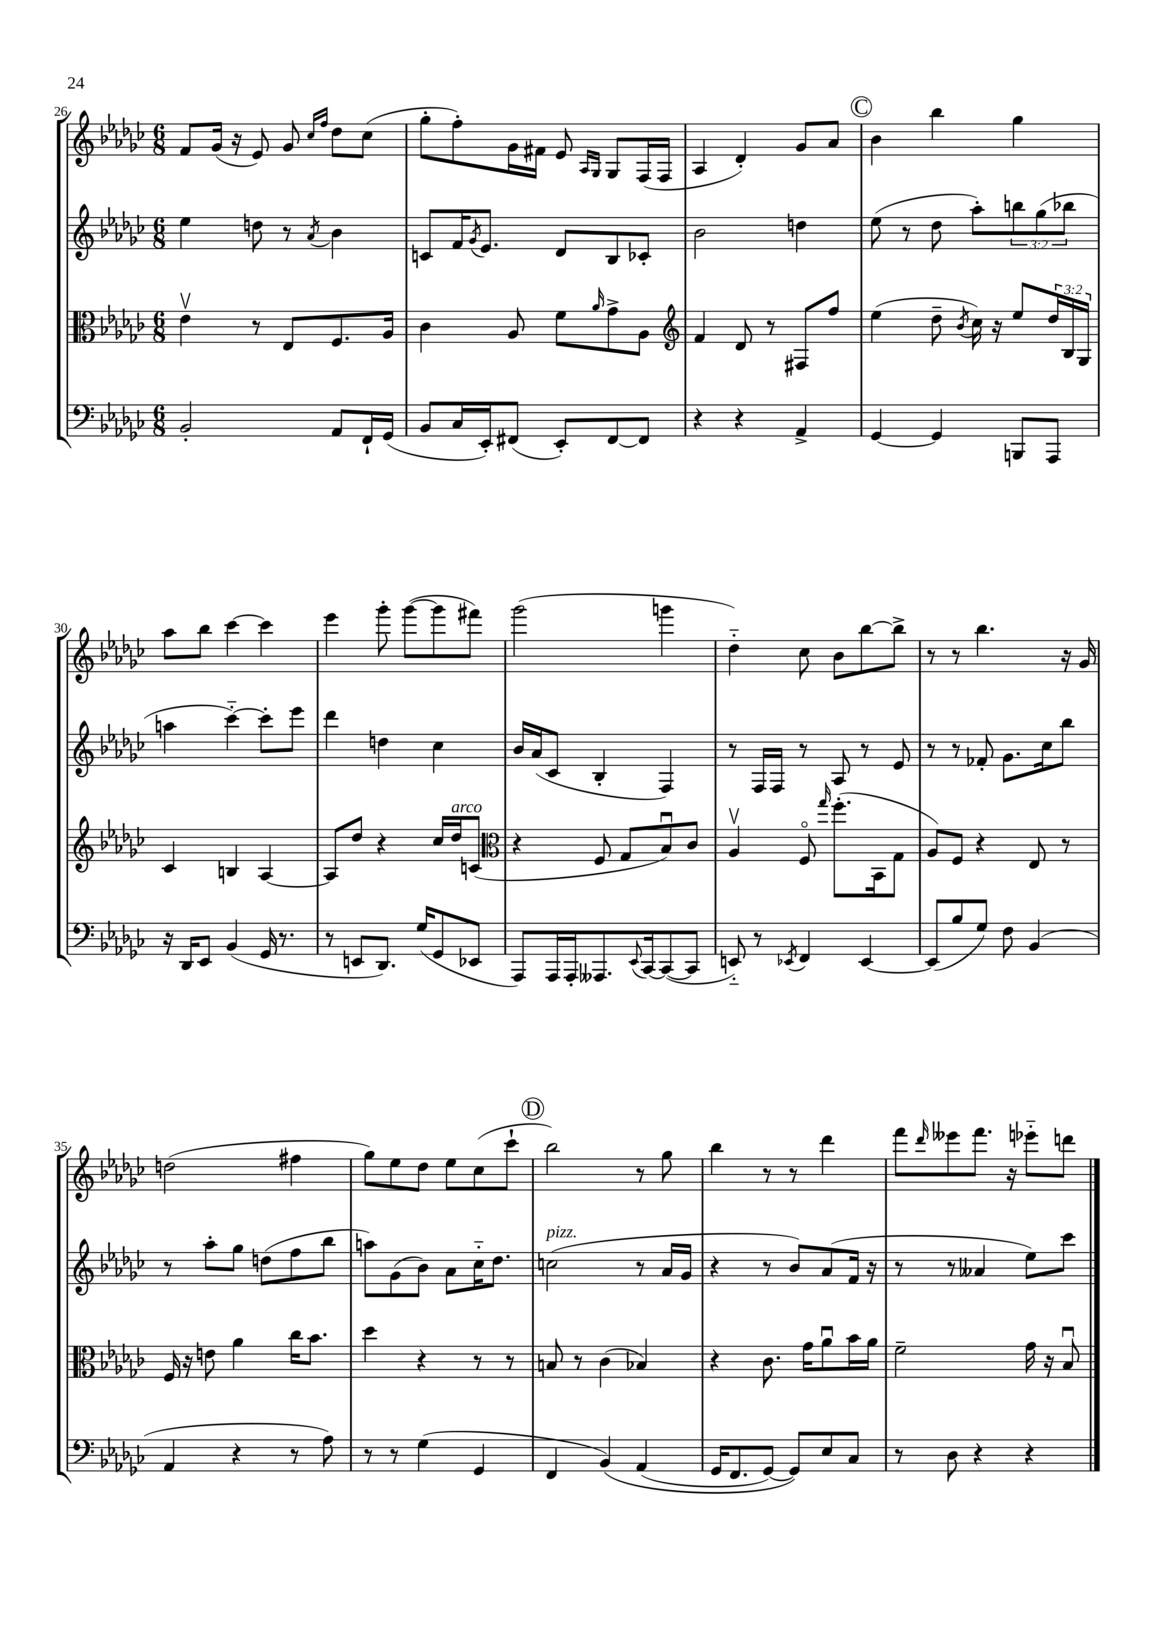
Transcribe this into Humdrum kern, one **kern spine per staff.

**kern	**kern	**kern	**kern
*part4	*part3	*part2	*part1
*staff4	*staff3	*staff2	*staff1
*clefF4	*clefC3	*clefG2	*clefG2
*k[b-e-a-d-g-c-]	*k[b-e-a-d-g-c-]	*k[b-e-a-d-g-c-]	*k[b-e-a-d-g-c-]
*M6/8	*M6/8	*M6/8	*M6/8
=26	=26	=26	=26
2BB-'/	4e-v\	4ee-\	8f/L
.	.	.	(16g-/Jk
.	.	.	16r
.	8r	8ddn\	8e-/)
.	8E-/L	8r	8g-/
.	.	.	16qqcc-/LL
.	.	8qa-/	16qqff/JJ
8AA-/L	8.F/	4b-\	8dd-\L
16FF`/L	.	.	(8cc-\J
(16GG-/JJ	16A-/Jk	.	.
=27	=27	=27	=27
8BB-/L	4c-\	8cn/L	8gg-'\L
16C-/L	.	16f/K	8ff'\)
.	.	8qg-/	.
16EE-'/J)	.	8.e-/J	.
(8FF#X/J	8A-/	.	16g-\L
.	.	.	16f#X\JJ
8EE-'/L)	8f\L	8d-/L	8e-/
.	.	.	16qqA-/LL
.	16qqa-/	.	16qqG-/JJ
[8FF#/	8g-^\	8B-/	8G-/L
8FF#/J]	8A-\J	8c-X'/J	(16F/L
.	.	.	16F/JJ
=28	=28	=28	=28
*	*clefG2	*	*
4r	4f/	2b-\	4A-/
4r	8d-/	.	4d-'/)
.	8r	.	.
4AA-^/	8F#X/L	4ddn\	8g-/L
.	8ff/J	.	8a-/J
!!LO:REH:place=s1:t=C
=29	=29	=29	=29
[4GG-/	(4ee-\	(8ee-\	4b-\
.	.	8r	.
4GG-/]	8dd-~\	8dd-\	4bb-\
.	8qb-/	.	.
.	16cc-\)	8aa-'\L)	.
.	16r	.	.
8BBBn/L	8ee-/L	12bbn\	4gg-\
.	.	(12gg-\	.
8AAA-/J	24dd-/L	.	.
.	24B-/	12bb-X\J	.
.	24G-/JJ	.	.
!!LO:LB:g=z
=30	=30	=30	=30
16r	4c-/	4aan\	8aa-\L
16DD-/KL	.	.	.
8EE-/J	.	.	8bb-\J
(4BB-/	4Bn/	[4ccc-\)	[4ccc-\
16GG-/	[4A-/	8ccc-'\L]	4ccc-\]
8.r	.	.	.
.	.	8eee-\J	.
=31	=31	=31	=31
8r	8A-/L]	4ddd-\	4eee-\
8EEn/L	8dd-/J	.	.
8.DD-/J)	4r	4ddn\	8ggg-'\
.	.	.	([8ggg-\L
(16G-/KL	.	.	.
8GG-/	16cc-/LL	4cc-\	8ggg-\]
!	!LO:TX:a:i:t=arco	!	!
.	16dd-/J	.	.
8EE-X/J	(8cn/J	.	8fff#X\J)
=32	=32	=32	=32
*	*clefC3	*	*
8AAA-/L)	4r	16b-/LL	(2ggg-\
.	.	(16a-/J	.
16AAA-/L	.	8c-/J	.
16AAA-'/J	.	.	.
8.AAA--X/	8F/	4B-'/	.
.	8G-/L	.	.
8qqEE-/	.	.	.
[16CC-/k	.	.	.
(8CC-/_	8B-u/)	4F/)	4gggn\
8CC-/J]	8c-/J	.	.
=33	=33	=33	=33
8EEn/)	4A-v/	8r	4dd-\)
8r	.	16F/LL	.
.	.	16F/JJ	.
8qEE-X/	.	.	.
4FF/	8F/	8r	8cc-\
.	16qqgg-/	.	.
.	(8.ff'\L	8A-/	8b-\L
[4EE-/	.	8r	[8bb-\
.	16BB-\k	.	.
.	8G-\J	8e-/	8bb-^\J]
=34	=34	=34	=34
(8EE-/L]	8A-/L)	8r	8r
8B-/	8F/J	8r	8r
8G-/J)	4r	8f-X'/	4.bb-\
8F\	.	8.g-\L	.
(4BB-/	8E-/	.	.
.	.	16cc-\k	.
.	8r	8bb-\J	16r
.	.	.	16g-/
!!LO:LB:g=z
=35	=35	=35	=35
4AA-/	16F/	8r	(2ddn\
.	16r	.	.
.	8en\	8aa-'\L	.
4r	4a-\	8gg-\J	.
.	.	(8ddn\L	.
8r	16cc-\KL	8ff\	4ff#X\
.	8.b-\J	.	.
8A-\)	.	8bb-\J	.
=36	=36	=36	=36
8r	4dd-\	8aan\L)	8gg-\L)
8r	.	(8g-\	8ee-\
(4G-\	4r	8b-\J)	8dd-\J
.	.	8a-\L	8ee-\L
4GG-/	8r	16cc-\K	(8cc-\
.	.	8.dd-\J	.
.	8r	.	8ccc-`\J
!!LO:REH:place=s1:t=D
=37	=37	=37	=37
!	!	!LO:TX:a:i:t=pizz.	!
4FF/	8Bn/	(2ccn\	2bb-\)
.	8r	.	.
(4BB-/)	(4c-\	.	.
(4AA-/	4B-X/)	8r	8r
.	.	16a-/LL	8gg-\
.	.	16g-/JJ	.
=38	=38	=38	=38
16GG-/KL	4r	4r	4bb-\
8.FF/	.	.	.
[8GG-/J)	8.c-\	8r	8r
8GG-/L])	.	8b-/L)	8r
.	16g-\KL	.	.
8E-/	8a-u\	(8a-/	4ddd-\
8C-/J	16b-\L	16f/Jk	.
.	16a-\JJ	16r	.
=39	=39	=39	=39
8r	2f~\	8r	8fff\L
.	.	.	16qqddd-/
8D-\	.	8r	8eee--X\
4r	.	4a--X/	8.fff\J
.	.	.	16r
4r	16g-\	8ee-\L)	8eee-X\L
.	16r	.	.
.	8B-u/	8ccc-\J	8dddn\J
==	==	==	==
*-	*-	*-	*-
